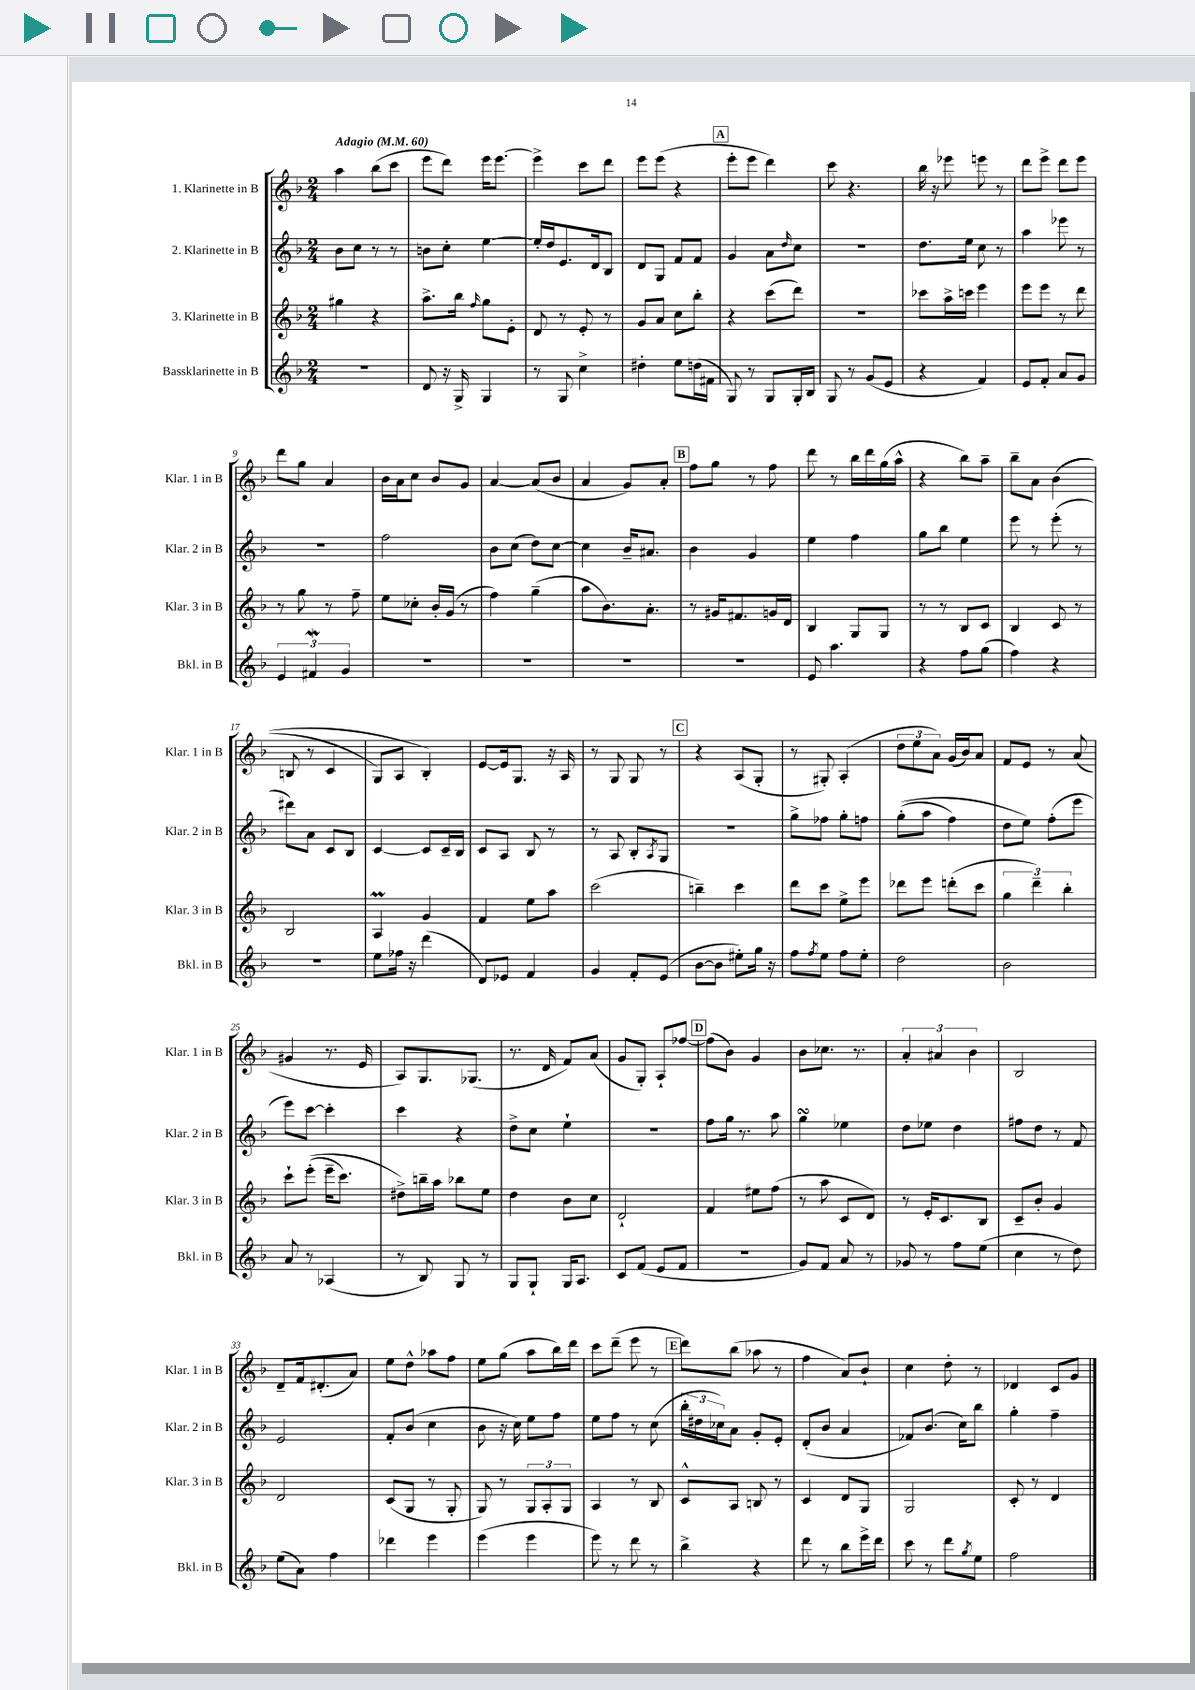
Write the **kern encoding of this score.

**kern	**kern	**kern	**kern
*staff4	*staff3	*staff2	*staff1
*clefG2	*clefG2	*clefG2	*clefG2
*k[b-]	*k[b-]	*k[b-]	*k[b-]
*M2/4	*M2/4	*M2/4	*M2/4
*MM60	*MM60	*MM60	*MM60
2r	4gg#\	8b-\L	4aa\
.	.	8cc\J	.
.	4r	8r	(8bb-\L
.	.	8r	8ccc\J
=	=	=	=
8d/	8.aa^\L	8b\L	8eee\L
16r	.	8cc'\J	8ddd\J)
16G^/	16bb-\Jk	.	.
.	16qqff/	.	.
4G/	8gg\L	[4ee\	16eee\LK
.	.	.	[8.eee\J
.	8e'\J	.	.
=	=	=	=
8r	8d/	16ee'/]LL	4eee^\]
.	.	16dd/J	.
8G/	8r	8.e/	.
4cc^\	8e'/	.	8ccc\L
.	.	16d/k	.
.	8r	8B-/J	8ddd\J
=	=	=	=
4dd#'\	8g/L	8d/L	8eee\L
.	8a/J	8G/J	(8eee\J
8ee\L	8cc\L	8f/L	4r
(16dd\L	8bb-'\J	8f/J	.
16f#\JJ	.	.	.
=	=	=	=
8G/)	4r	4g/	8eee'\L
8r	.	.	8eee\J
8G/L	(8ccc\L	8a\L	4ddd\)
.	.	16qqdd/	.
16G'/L	8ddd\J)	8cc\J	.
16B-/JJ	.	.	.
=	=	=	=
8G/	2r	2r	8ccc\
8r	.	.	4.r
(8g/L	.	.	.
8e/J	.	.	.
=	=	=	=
4r	8ccc-\L	8.dd\L	16bb-\
.	.	.	16r
.	16aa^\L	.	8eee-\
.	16ccc\JJ	16ee\Jk	.
4f/)	4eee\	8cc\	8eee\
.	.	8r	8r
=	=	=	=
8e/L	8eee\L	4aa\	8ddd\L
8f'/J	8eee\J	.	8eee^\J
8a/L	8r	8eee-\	8ddd\L
8g/J	8ddd\	8r	8eee\J
=	=	=	=
6e/	8r	2r	8ddd\L
.	8gg\	.	8gg\J
6f#/	.	.	.
.	8r	.	4a/
6g/	.	.	.
.	8ff~\	.	.
=	=	=	=
2r	8ee\L	2ff\	16b-\LL
.	.	.	16a\J
.	8cc-'\J	.	8cc\J
.	16b-'/LL	.	8b-/L
.	(16g/JJ	.	.
.	8r	.	8g/J
=	=	=	=
2r	4ff\)	8b-\L	[4a/
.	.	(8cc\J	.
.	(4gg~\	8dd\L)	(8a/]L
.	.	[8cc\J	8b-/J
=	=	=	=
2r	8aa\L	4cc\]	4a/
.	8.b-\)	.	.
.	.	16b-~/LK	8g/L)
.	8.a'\J	8.a#/J	.
.	.	.	8a'/J
=	=	=	=
2r	8r	4b-\	8ff\L
.	16g#/LK	.	8gg\J
.	8.f#/	.	.
.	.	4g/	8r
.	16g/L	.	8ff\
.	16d/JJ	.	.
=	=	=	=
8e/	4B-/	4ee\	8ddd\
4.aa\	.	.	8r
.	8G/L	4ff\	16bb-\LL
.	.	.	16ddd\
.	8G/J	.	(16gg\
.	.	.	16aa^^\JJ
=	=	=	=
4r	8r	8gg\L	4r
.	8r	8bb-\J	.
8ff\L	8B-/L	4ee\	8bb-\L)
(8gg\J	8c/J	.	8aa~\J
=	=	=	=
4ff\)	4B-/	8eee\	8bb-~\L
.	.	8r	8a\J
4r	8c/	(8eee'\	&((4b-\
.	8r	8r	.
=	=	=	=
2r	2B-/	8ddd#\L)	8B/
.	.	8a\J	8r
.	.	8c/L	4c/
.	.	8B-/J	.
=	=	=	=
8ee\L	4A/	[4c/	8G/L)
16ff-\Jk	.	.	8A/J
16r	.	.	.
(4ddd\	4g/	8c/]L	4B-'/&)
.	.	16c~/L	.
.	.	16B-/JJ	.
=	=	=	=
8d/L)	4f/	8c/L	[8e/L
8e-/J	.	8A/J	16e/]k
.	.	.	8.G/J
4f/	8ee\L	8B-/	.
.	8aa\J	8r	16r
.	.	.	16A/
=	=	=	=
4g/	(2ccc\	8r	8r
.	.	8A/	8G/
8f'/L	.	8B-'/L	8G/
.	.	8qA/	.
(8e/J	.	8G/J	8r
=	=	=	=
[8b-\L	4bb~\)	2r	4r
8b-\]J	.	.	.
8ee#'\L)	4ccc\	.	(8A/L
16gg\Jk	.	.	8G'/J
16r	.	.	.
=	=	=	=
8ff\L	8ddd\L	8gg^\L	8r
8qff/	.	.	.
8ee\J	8ccc\J	8ff-\J	8G#'/)
8ff\L	8ee^\L	8gg'\L	(4A'/
8ee'\J	8eee\J	8ff\J	.
=	=	=	=
2dd\	8ddd-\L	&((8gg'\L	12dd\L
.	.	.	12ee\
.	8eee\J	8aa\J	.
.	.	.	12a\J)
.	(8ddd'\L	4ff\)	(16g/LL
.	.	.	16b-/J)
.	8ccc\J	.	8a/J
=	=	=	=
2b-\	6gg\	8dd\L	8f/L
.	.	8ee\J&)	8e/J
.	6ddd~\)	.	.
.	.	(8ff'\L	8r
.	6bb-'\	.	.
.	.	8eee\J	(8a/
=	=	=	=
8a/	8ccc`\L	8eee\L)	4g#/
8r	&((8eee'\J	[8ccc\J	.
(4A-/	16eee~\LK	4ccc'\]	8.r
.	8.ccc\J)	.	.
.	.	.	16e/
=	=	=	=
8r	8dd#^\L&)	4ccc\	8A/L)
8B-/)	16bb~\L	.	8.G/
.	16aa\JJ	.	.
8G/	8bb-\L	4r	.
.	.	.	(8.G-/J
8r	8ee\J	.	.
=	=	=	=
8G/L	4dd\	8dd^\L	8.r
8G`/J	.	8cc\J	.
.	.	.	16d/
16G/LK	8b-\L	4ee`\	8f/L)
8.A/J	.	.	.
.	8cc\J	.	(8a/J
=	=	=	=
8c/L	2d`/	2r	8g/L
(8f/J	.	.	8G'/J)
8e/L	.	.	8A`/L
8f/J	.	.	[8ff-/J
=	=	=	=
2r	4f/	8ff\L	(8ff-\]L
.	.	16gg\Jk	8b-\J)
.	.	8.r	.
.	8ee#\L	.	4g/
.	(8ff\J	8aa\	.
=	=	=	=
8g/L)	8r	4gg\	8b-\L
8f/J	8aa\	.	8.cc-\J
8a/	8c/L	4ee-\	.
.	.	.	8.r
8r	8d/J)	.	.
=	=	=	=
8g-/	8r	8dd\L	6a'/
8r	16e'/LK	8ee-\J	.
.	.	.	6a#/
.	8.c/	.	.
8ff\L	.	4dd\	.
.	.	.	6b-\
(8ee\J	8B-/J	.	.
=	=	=	=
4cc\	8c~/L	8ff#\L	2B-/
.	8b-'/J	8dd\J	.
8r	4g/	8r	.
8dd\)	.	8f/	.
=	=	=	=
(8ee\L	2d/	2e/	8d~/L
8a\J)	.	.	16f/k
.	.	.	(8.d#'/
4ff\	.	.	.
.	.	.	8a/J)
=	=	=	=
4ddd-\	(8c/L	8f'/L	8ee\L
.	8G/J	(8b-/J	8dd^^\J
4eee\	8r	4cc\	8aa-\L
.	8G'/	.	8ff\J
=	=	=	=
(4eee\	8G/)	8b-\	8ee\L
.	8r	16r	(8gg\J
.	.	16cc\)	.
4eee\	12G/L	8ee\L	8aa\L
.	12A'/	.	.
.	.	8ff\J	16bb-\L)
.	12G/J	.	.
.	.	.	16ddd\JJ
=	=	=	=
8eee\)	4A/	8ee\L	8ccc\L
8r	.	8ff\J	(8ddd~\J
8ddd\	8r	8r	8eee\
8r	8B-/	(8cc\	8r
=	=	=	=
4bb-^\	8c^^/L	24bb-'\LL	8ddd\L)
.	.	24dd#\	.
.	.	24cc-\J)	.
.	8A/J	8a\J	(8bb-\J
4r	8B/	8g'/L	8aa-\
.	8r	8e'/J	8r
=	=	=	=
8ddd\	4c/	(8d'/L	4ff\
8r	.	8b-/J	.
8bb-\L	8d/L	4a/	8a/L)
16eee^\L	8G/J	.	8b-`/J
16ddd\JJ	.	.	.
=	=	=	=
8ccc\	2G/	8f-/L)	4cc\
8r	.	(8.b-/J	.
8ddd\L	.	.	8dd'\
.	.	16cc\LK)	.
8qgg/	.	.	.
8ee\J	.	8bb-\J	8r
=	=	=	=
2ff\	8c'/	4gg'\	4d-/
.	8r	.	.
.	4d/	4ff~\	8c/L
.	.	.	8g/J
==	==	==	==
*-	*-	*-	*-
